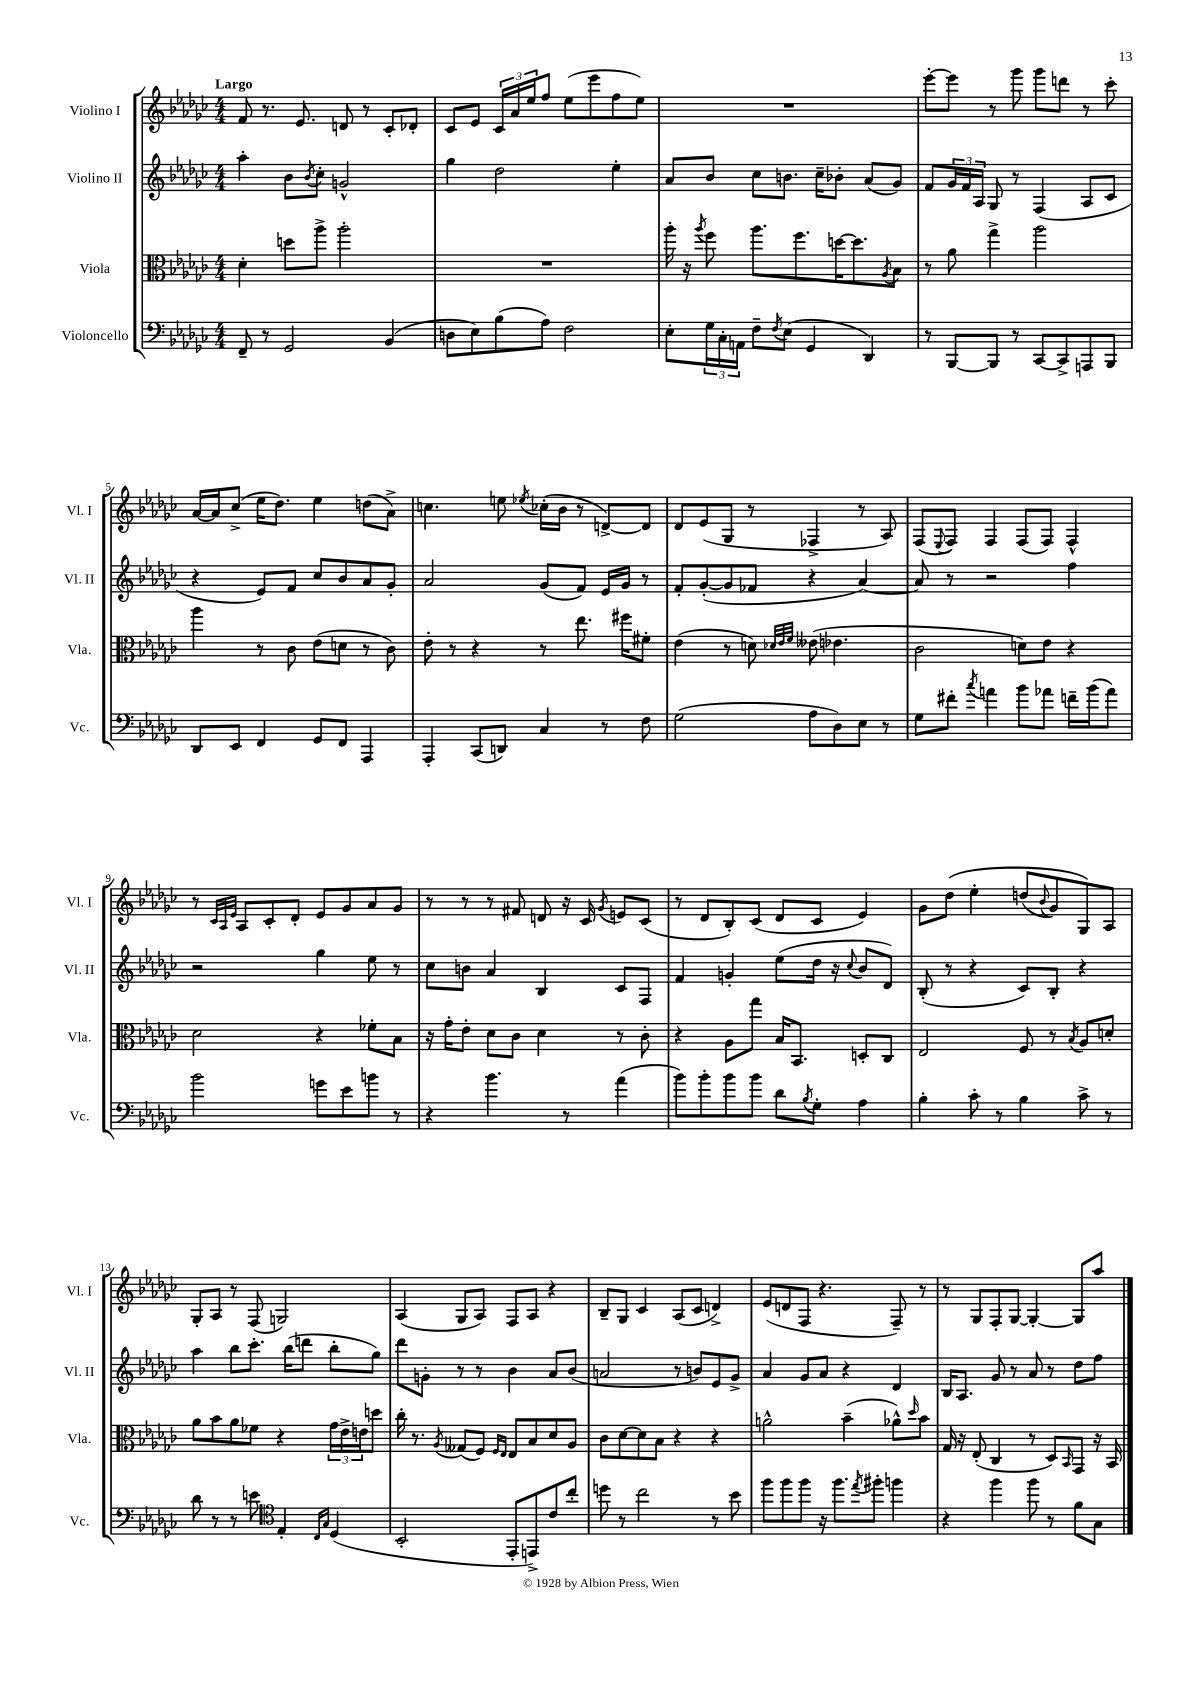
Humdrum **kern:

**kern	**kern	**kern	**kern
*part4	*part3	*part2	*part1
*staff4	*staff3	*staff2	*staff1
*I"Violoncello	*I"Viola	*I"Violino II	*I"Violino I
*I'Vc.	*I'Vla.	*I'Vl. II	*I'Vl. I
*clefF4	*clefC3	*clefG2	*clefG2
*k[b-e-a-d-g-c-]	*k[b-e-a-d-g-c-]	*k[b-e-a-d-g-c-]	*k[b-e-a-d-g-c-]
*M4/4	*M4/4	*M4/4	*M4/4
=1	=1	=1	=1
!	!	!	!LO:TX:a:B:t=Largo
8FF~/	4d-'\	4aa-'\	8f/
8r	.	.	8.r
2GG-/	8ddn\L	8b-\L	.
.	.	.	8.e-/
.	.	8qb-/	.
.	8aa-^\J	8cc-'\J	.
.	2aa-'\	2gn^^/	8dn/
.	.	.	8r
(4BB-/	.	.	8c-'/L
.	.	.	8d-X'/J
=2	=2	=2	=2
8Dn\L	1r	4gg-\	8c-/L
8E-\)	.	.	8e-/J
(8B-\	.	2dd-\	24c-/LL
.	.	.	24a-/
.	.	.	24ee-/J
8A-\J)	.	.	8ff/J
2F\	.	.	(8ee-\L
.	.	.	8eee-\
.	.	4ee-'\	8ff\
.	.	.	8ee-\J)
=3	=3	=3	=3
8E-'\L	16aa-'\	8a-/L	1r
.	16r	.	.
.	8qaa-/	.	.
24G-\L	8ff\	8b-/J	.
24C-'\	.	.	.
24AAn\JJ	.	.	.
8F~\L	8.aa-\L	8cc-\L	.
8qF/	.	.	.
(8E-\J	.	8.bn\J	.
.	8.ff\	.	.
4GG-/	.	.	.
.	.	16cc-~\KL	.
.	[16ddn\K	8b-X'\J	.
.	8.dd\]	.	.
4DD-/)	.	(8a-/L	.
.	8qA-/	.	.
.	8B-\J	8g-/J)	.
=4	=4	=4	=4
8r	8r	8f/L	[8eee-'\L
[8BBB-/L	8a-\	24g-/L	8eee-\J]
.	.	24f/	.
.	.	24A-/JJ	.
8BBB-/J]	4gg-^\	8G-/	8r
8r	.	8r	8ggg-\
[8CC-/L	2aa-\	(4F/	8ggg-\L
8CC-^/]	.	.	8dddn\J
8AAAn/	.	8A-/L	8r
8BBB-/J	.	8c-/J	8ccc-'\
!!LO:LB:g=z
=5	=5	=5	=5
8DD-/L	4aa-\	4r	[16a-/LL
.	.	.	16a-/J]
8EE-/J	.	.	(8cc-^/J
4FF/	8r	8e-/L)	16ee-\KL
.	.	.	8.dd-\J)
.	8c-\	8f/J	.
8GG-/L	(8e-\L	8cc-/L	4ee-\
8FF/J	8dn\J	8b-/	.
4AAA-/	8r	8a-/	(8ddn\L
.	8c-\)	8g-'/J	8a-^\J)
=6	=6	=6	=6
4AAA-'/	8e-'\	2a-/	4.ccn\
.	8r	.	.
(8CC-/L	4r	.	.
8DDn/J)	.	.	8een\
.	.	.	8qee-X/
4C-/	8r	(8g-/L	(16cc-X'\LL
.	.	.	16b-\JJ
.	8.ee-\	8f/J)	8r
8r	.	16e-/LL	[8dn^/L)
.	16ff#X\KL	16g-/JJ	.
8F\	8f#X'\J	8r	8d/J]
=7	=7	=7	=7
(2G-\	(4e-\	8f'/L	8d-/L
.	.	([8g-'/	(8e-/
.	8r	8g-/]	8G-/J
.	8dn\)	8f-X/J	8r
.	32qqd-X/LLL	.	.
.	32qqe-/	.	.
.	32qqf/JJJ	.	.
8A-\L	(8e--X\	4r	4F-X^/
8D-\)	4.e-X\	.	.
8E-\J	.	[4a-/)	8r
8r	.	.	8A-/)
=8	=8	=8	=8
8G-\L	2c-\	8a-/]	(8F/L
.	.	.	8qqE-/
8f#X'\J	.	8r	8F/J)
8qcc-/	.	.	.
4an\	.	2r	4F/
8b-\L	8dn\L)	.	(8F/L
8a-X\J	8e-\J	.	8F/J)
16fn~\LL	4r	4ff\	4F^^/
(16b-\J	.	.	.
8a-\J)	.	.	.
!!LO:LB:g=z
=9	=9	=9	=9
2b-\	2d-\	2r	8r
.	.	.	32qqc-/LLL
.	.	.	32qqA-/
.	.	.	32qqe-/JJJ
.	.	.	8A-/L
.	.	.	8c-'/
.	.	.	8d-'/J
8gn\L	4r	4gg-\	8e-/L
8e-\	.	.	8g-/
8bn\J	8f-X'\L	8ee-\	8a-/
8r	8B-\J	8r	8g-/J
=10	=10	=10	=10
4r	16r	8cc-\L	8r
.	16g-'\KL	.	.
.	8e-'\J	8bn\J	8r
4.b-\	8d-\L	4a-/	8r
.	8c-\J	.	8f#X/
.	4d-\	4B-/	8dn/
8r	.	.	16r
.	.	.	16c-/
.	.	.	8qg-/
(4a-\	8r	8c-/L	8en/L
.	8c-'\	8F/J	(8c-/J
=11	=11	=11	=11
8b-\L)	4r	4f/	8r
8b-'\	.	.	8d-/L
8b-\	8A-\L	4gn'/	8B-'/)
8b-\J	8gg-\J	.	(8c-/J
8d-\L	16B-/KL	(8ee-\L	8d-/L
.	8.BB-/J	.	.
8qB-/	.	.	.
8G-'\J	.	16dd-\Jk	8c-/J
.	.	16r	.
.	.	8qqcc-/	.
4A-\	8Dn'/L	8b-/L	4e-/)
.	8C-/J	8d-/J)	.
=12	=12	=12	=12
4B-'\	2E-/	(8B-'/	8g-\L
.	.	8r	(8dd-\J
8c-'\	.	4r	4ee-'\
8r	.	.	.
4B-\	8F/	8c-/L)	(8ddn/L
.	.	.	8qqb-/
.	8r	8B-'/J	8g-/)
.	8qB-/	.	.
8c-^\	8A-/L	4r	8G-/)
8r	8dn'/J	.	8A-/J
!!LO:LB:g=z
=13	=13	=13	=13
8d-\	8a-\L	4aa-\	8G-'/L
8r	8b-\	.	8A-/J
8r	8a-\	8bb-\L	8r
8en\	8f-X\J	8.ccc-'\J	(8F/
*clefC4	*	*	*
4E-'/	4r	.	2Gn/)
.	.	(16bb-\KL	.
.	.	8dddn\J	.
16qqC-/LL	.	.	.
16qqG-/JJ	.	.	.
(4D-/	24g-\LL	8bb-'\L	.
.	24e-^\	.	.
.	24en\J	.	.
.	8ddn\J	8gg-\J)	.
=14	=14	=14	=14
2BB-'/	16cc-'\	8ddd-\L	(4A-/
.	8.r	.	.
.	.	8gn'\J	.
.	8qA-/	.	.
.	(8G--X/L	8r	8G-/L
.	8F/J)	8r	8A-/J)
.	16qqF/LL	.	.
.	16qqE-/JJ	.	.
8EE-'/L	8E-/L	4b-\	8F/L
8EEn^/)	8B-/	.	8A-/J
8c-/	8d-/	8a-/L	4r
8cc-'/J	8A-/J	(8b-/J	.
=15	=15	=15	=15
8ddn\	8c-\L	2an/	8B-~/L
8r	[8d-\	.	8G-/J
2cc-\	8d-\]	.	4c-/
.	8B-\J	.	.
.	4r	8r	(8A-/L
.	.	8bn/L)	8c-/J
8r	4r	8e-/	4dn^/)
8b-\	.	8g-^/J	.
=16	=16	=16	=16
8ff\L	2an^^\	4a-/	(8e-/L
8ff\	.	.	8dn/
8ff\J	.	8g-/L	8F/J
16r	.	8a-/J	4.r
8.ff\L	.	.	.
.	(4b-~\	4r	.
8qee-/	.	.	.
8ff#X'\J	.	.	.
4ffn\	8a-X^^\L)	4d-/	8F~/)
.	16qqdd-/	.	.
.	8b-\J	.	8r
=17	=17	=17	=17
4r	16G-/	16B-/KL	8r
.	16r	8.A-/J	.
.	(8E-'/	.	8G-/L
4ff\	4C-/	8g-/	8F'/
.	.	8r	[8G-/J
8ff\	8r	8a-/	4G-'/_
8r	8D-/L)	8r	.
.	16qqBB-/	.	.
8f\L	8GG-/J	8dd-\L	8G-/L]
8G-\J	16r	8ff\J	8aa-/J
.	16BB-/	.	.
==	==	==	==
*-	*-	*-	*-
